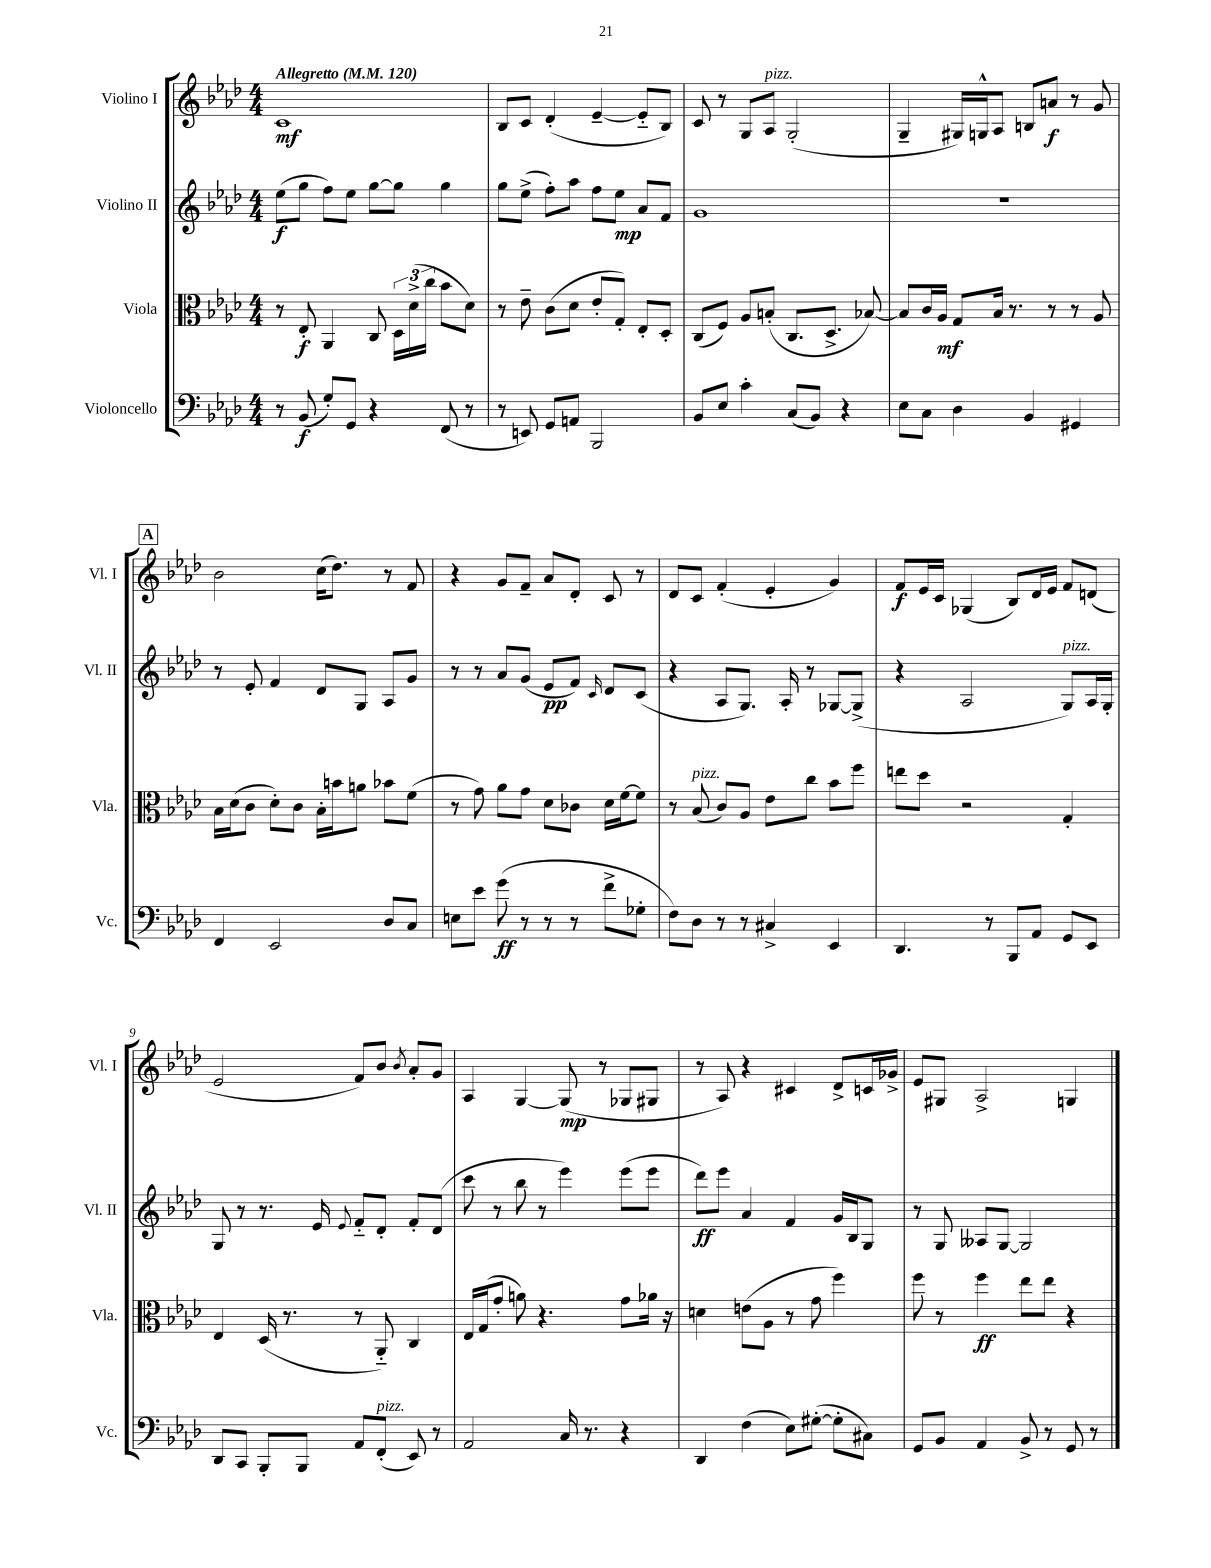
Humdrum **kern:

**kern	**dynam	**kern	**dynam	**kern	**dynam	**kern	**dynam
*part4	*part4	*part3	*part3	*part2	*part2	*part1	*part1
*staff4	*staff4	*staff3	*staff3	*staff2	*staff2	*staff1	*staff1
*I"Violoncello	*	*I"Viola	*	*I"Violino II	*	*I"Violino I	*
*I'Vc.	*	*I'Vla.	*	*I'Vl. II	*	*I'Vl. I	*
*clefF4	*	*clefC3	*	*clefG2	*	*clefG2	*
*k[b-e-a-d-]	*	*k[b-e-a-d-]	*	*k[b-e-a-d-]	*	*k[b-e-a-d-]	*
*M4/4	*	*M4/4	*	*M4/4	*	*M4/4	*
*MM120	*	*MM120	*	*MM120	*	*MM120	*
=1	=1	=1	=1	=1	=1	=1	=1
!	!	!	!	!	!	!LO:TX:a:B:t=Allegretto	!
8r	.	8r	.	(8ee-\L	f	1c	mf
(8BB-/	f	8E-'/	f	8gg\J	.	.	.
8G'/L)	.	4AA-/	.	8ff\L)	.	.	.
8GG/J	.	.	.	8ee-\J	.	.	.
4r	.	8C/	.	[8gg\L	.	.	.
.	.	24D-\LL	.	8gg\J]	.	.	.
.	.	(24d-^\	.	.	.	.	.
.	.	24cc\JJ	.	.	.	.	.
(8FF/	.	8b-\L	.	4gg\	.	.	.
8r	.	8d-\J)	.	.	.	.	.
=2	=2	=2	=2	=2	=2	=2	=2
8r	.	8r	.	8gg\L	.	8B-/L	.
8EEn/)	.	8e-~\	.	(8ee-^\J	.	8c/J	.
8GG/L	.	(8c\L	.	8ff'\L)	.	(4d-'/	.
8AAn/J	.	8d-\J	.	8aa-\J	.	.	.
2BBB-/	.	8e-'/L	.	8ff\L	.	[4e-~/	.
.	.	8G'/J)	.	8ee-\J	mp	.	.
.	.	8E-'/L	.	8a-/L	.	8e-/L]	.
.	.	8D-'/J	.	8f/J	.	8B-/J)	.
=3	=3	=3	=3	=3	=3	=3	=3
8BB-/L	.	(8C/L	.	1g	.	8c/	.
8E-/J	.	8F/J)	.	.	.	8r	.
4c'\	.	8A-/L	.	.	.	8G/L	.
!	!	!	!	!	!	!LO:TX:a:i:t=pizz.	!
.	.	(8Bn'/J	.	.	.	8A-/J	.
(8C/L	.	8.C/L	.	.	.	(2G'/	.
8BB-/J)	.	.	.	.	.	.	.
.	.	8.D-^/J	.	.	.	.	.
4r	.	.	.	.	.	.	.
.	.	[8B-X/)	.	.	.	.	.
=4	=4	=4	=4	=4	=4	=4	=4
8E-\L	.	8B-/L]	.	1r	.	4G~/	.
8C\J	.	16c/L	.	.	.	.	.
.	.	16A-/JJ	mf	.	.	.	.
4D-\	.	8G/L	.	.	.	16G#X/LL)	.
.	.	.	.	.	.	16Gn^^/J	.
.	.	16B-/Jk	.	.	.	8A-/J	.
.	.	8.r	.	.	.	.	.
4BB-/	.	.	.	.	.	8Bn/L	.
.	.	8r	.	.	.	8an/J	f
4GG#X/	.	8r	.	.	.	8r	.
.	.	8A-/	.	.	.	8g/	.
!!LO:LB:g=z
!!LO:REH:place=s1:t=A
=5	=5	=5	=5	=5	=5	=5	=5
4FF/	.	16B-\LL	.	8r	.	2b-\	.
.	.	(16d-\J	.	.	.	.	.
.	.	8c\J	.	8e-'/	.	.	.
2EE-/	.	8d-'\L)	.	4f/	.	.	.
.	.	8c\J	.	.	.	.	.
.	.	16B-'\LL	.	8d-/L	.	(16cc\KL	.
.	.	16bn\J	.	.	.	8.dd-\J)	.
.	.	8an\J	.	8G/J	.	.	.
8D-/L	.	8b-X\L	.	8A-/L	.	8r	.
8C/J	.	(8f\J	.	8g/J	.	8f/	.
=6	=6	=6	=6	=6	=6	=6	=6
8En\L	.	8r	.	8r	.	4r	.
8e-\J	.	8g\)	.	8r	.	.	.
(8g\	ff	8a-\L	.	8a-/L	.	8g/L	.
8r	.	8g\J	.	(8g/J	.	8f~/J	.
8r	.	8d-\L	.	8e-/L	pp	8a-/L	.
8r	.	8c-X\J	.	8f/J)	.	8d-'/J	.
.	.	.	.	16qqc/	.	.	.
8f^\L	.	16d-\LL	.	8d-/L	.	8c/	.
.	.	[16f\J	.	.	.	.	.
8G-X'\J	.	8f\J]	.	(8c/J	.	8r	.
=7	=7	=7	=7	=7	=7	=7	=7
8F\L)	.	8r	.	4r	.	8d-/L	.
!	!	!LO:TX:a:i:t=pizz.	!	!	!	!	!
8D-\J	.	(8B-/	.	.	.	8c/J	.
8r	.	8c/L)	.	8A-/L	.	(4f'/	.
8r	.	8A-/J	.	8.G/J)	.	.	.
4C#X^/	.	8e-\L	.	.	.	4e-'/	.
.	.	.	.	16A-'/	.	.	.
.	.	8cc\J	.	8r	.	.	.
4EE-/	.	8b-\L	.	[8G-X/L	.	4g/)	.
.	.	8ff\J	.	(8G-^/J]	.	.	.
=8	=8	=8	=8	=8	=8	=8	=8
4.DD-/	.	8een\L	.	4r	.	8f/L	f
.	.	8dd-\J	.	.	.	16e-/L	.
.	.	.	.	.	.	16c/JJ	.
.	.	2r	.	2A-/	.	(4G-X/	.
8r	.	.	.	.	.	.	.
8BBB-/L	.	.	.	.	.	8B-/L)	.
8AA-/J	.	.	.	.	.	16d-/L	.
.	.	.	.	.	.	16e-/JJ	.
!	!	!	!	!LO:TX:a:i:t=pizz.	!	!	!
8GG/L	.	4G'/	.	8G/L)	.	8f/L	.
8EE-/J	.	.	.	16A-/L	.	(8dn/J	.
.	.	.	.	16G'/JJ	.	.	.
!!LO:LB:g=z
=9	=9	=9	=9	=9	=9	=9	=9
8DD-/L	.	4E-/	.	8G/	.	2e-/	.
8CC/J	.	.	.	8r	.	.	.
8BBB-'/L	.	(16D-/	.	8.r	.	.	.
.	.	8.r	.	.	.	.	.
8BBB-/J	.	.	.	.	.	.	.
.	.	.	.	16e-/	.	.	.
.	.	.	.	8qqe-/	.	.	.
8AA-/L	.	8r	.	8f/L	.	8f/L)	.
!LO:TX:a:i:t=pizz.	!	!	!	!	!	!	!
(8FF'/J	.	8AA-/)	.	8d-'/J	.	8b-/J	.
.	.	.	.	.	.	8qb-/	.
8EE-/)	.	4C/	.	8f'/L	.	8a-'/L	.
8r	.	.	.	(8d-/J	.	8g/J	.
=10	=10	=10	=10	=10	=10	=10	=10
2AA-/	.	16E-/LL	.	8ccc\	.	4A-/	.
.	.	(16G/J	.	.	.	.	.
.	.	8g'/J	.	8r	.	.	.
.	.	8an\)	.	8bb-\	.	[4G/	.
.	.	4.r	.	8r	.	.	.
16C/	.	.	.	4eee-\)	.	(8G/]	mp
8.r	.	.	.	.	.	.	.
.	.	.	.	.	.	8r	.
4r	.	8g\L	.	(8eee-\L	.	8G-X/L	.
.	.	16a-X\Jk	.	8eee-\J	.	8G#X/J	.
.	.	16r	.	.	.	.	.
=11	=11	=11	=11	=11	=11	=11	=11
4DD-/	.	4dn\	.	8ddd-\L)	ff	8r	.
.	.	.	.	8eee-\J	.	8A-/)	.
(4F\	.	(8en\L	.	4a-/	.	4r	.
.	.	8A-\J	.	.	.	.	.
8E-\L)	.	8r	.	4f/	.	4c#X/	.
([8G#X'\J	.	8g\	.	.	.	.	.
8G#'\L]	.	4ff\)	.	16g/LL	.	8d-^/L	.
.	.	.	.	16B-/J	.	.	.
8C#X\J)	.	.	.	8G/J	.	16cn/L	.
.	.	.	.	.	.	16g-X^/JJ	.
=12	=12	=12	=12	=12	=12	=12	=12
8GG/L	.	8ff\	.	8r	.	8e-/L	.
8BB-/J	.	8r	.	8G/	.	8G#X/J	.
4AA-/	.	4ff\	ff	8A--X/L	.	2A-^/	.
.	.	.	.	[8G/J	.	.	.
8BB-^/	.	8ee-\L	.	2G/]	.	.	.
8r	.	8ee-\J	.	.	.	.	.
8GG/	.	4r	.	.	.	4Gn/	.
8r	.	.	.	.	.	.	.
==	==	==	==	==	==	==	==
*-	*-	*-	*-	*-	*-	*-	*-
